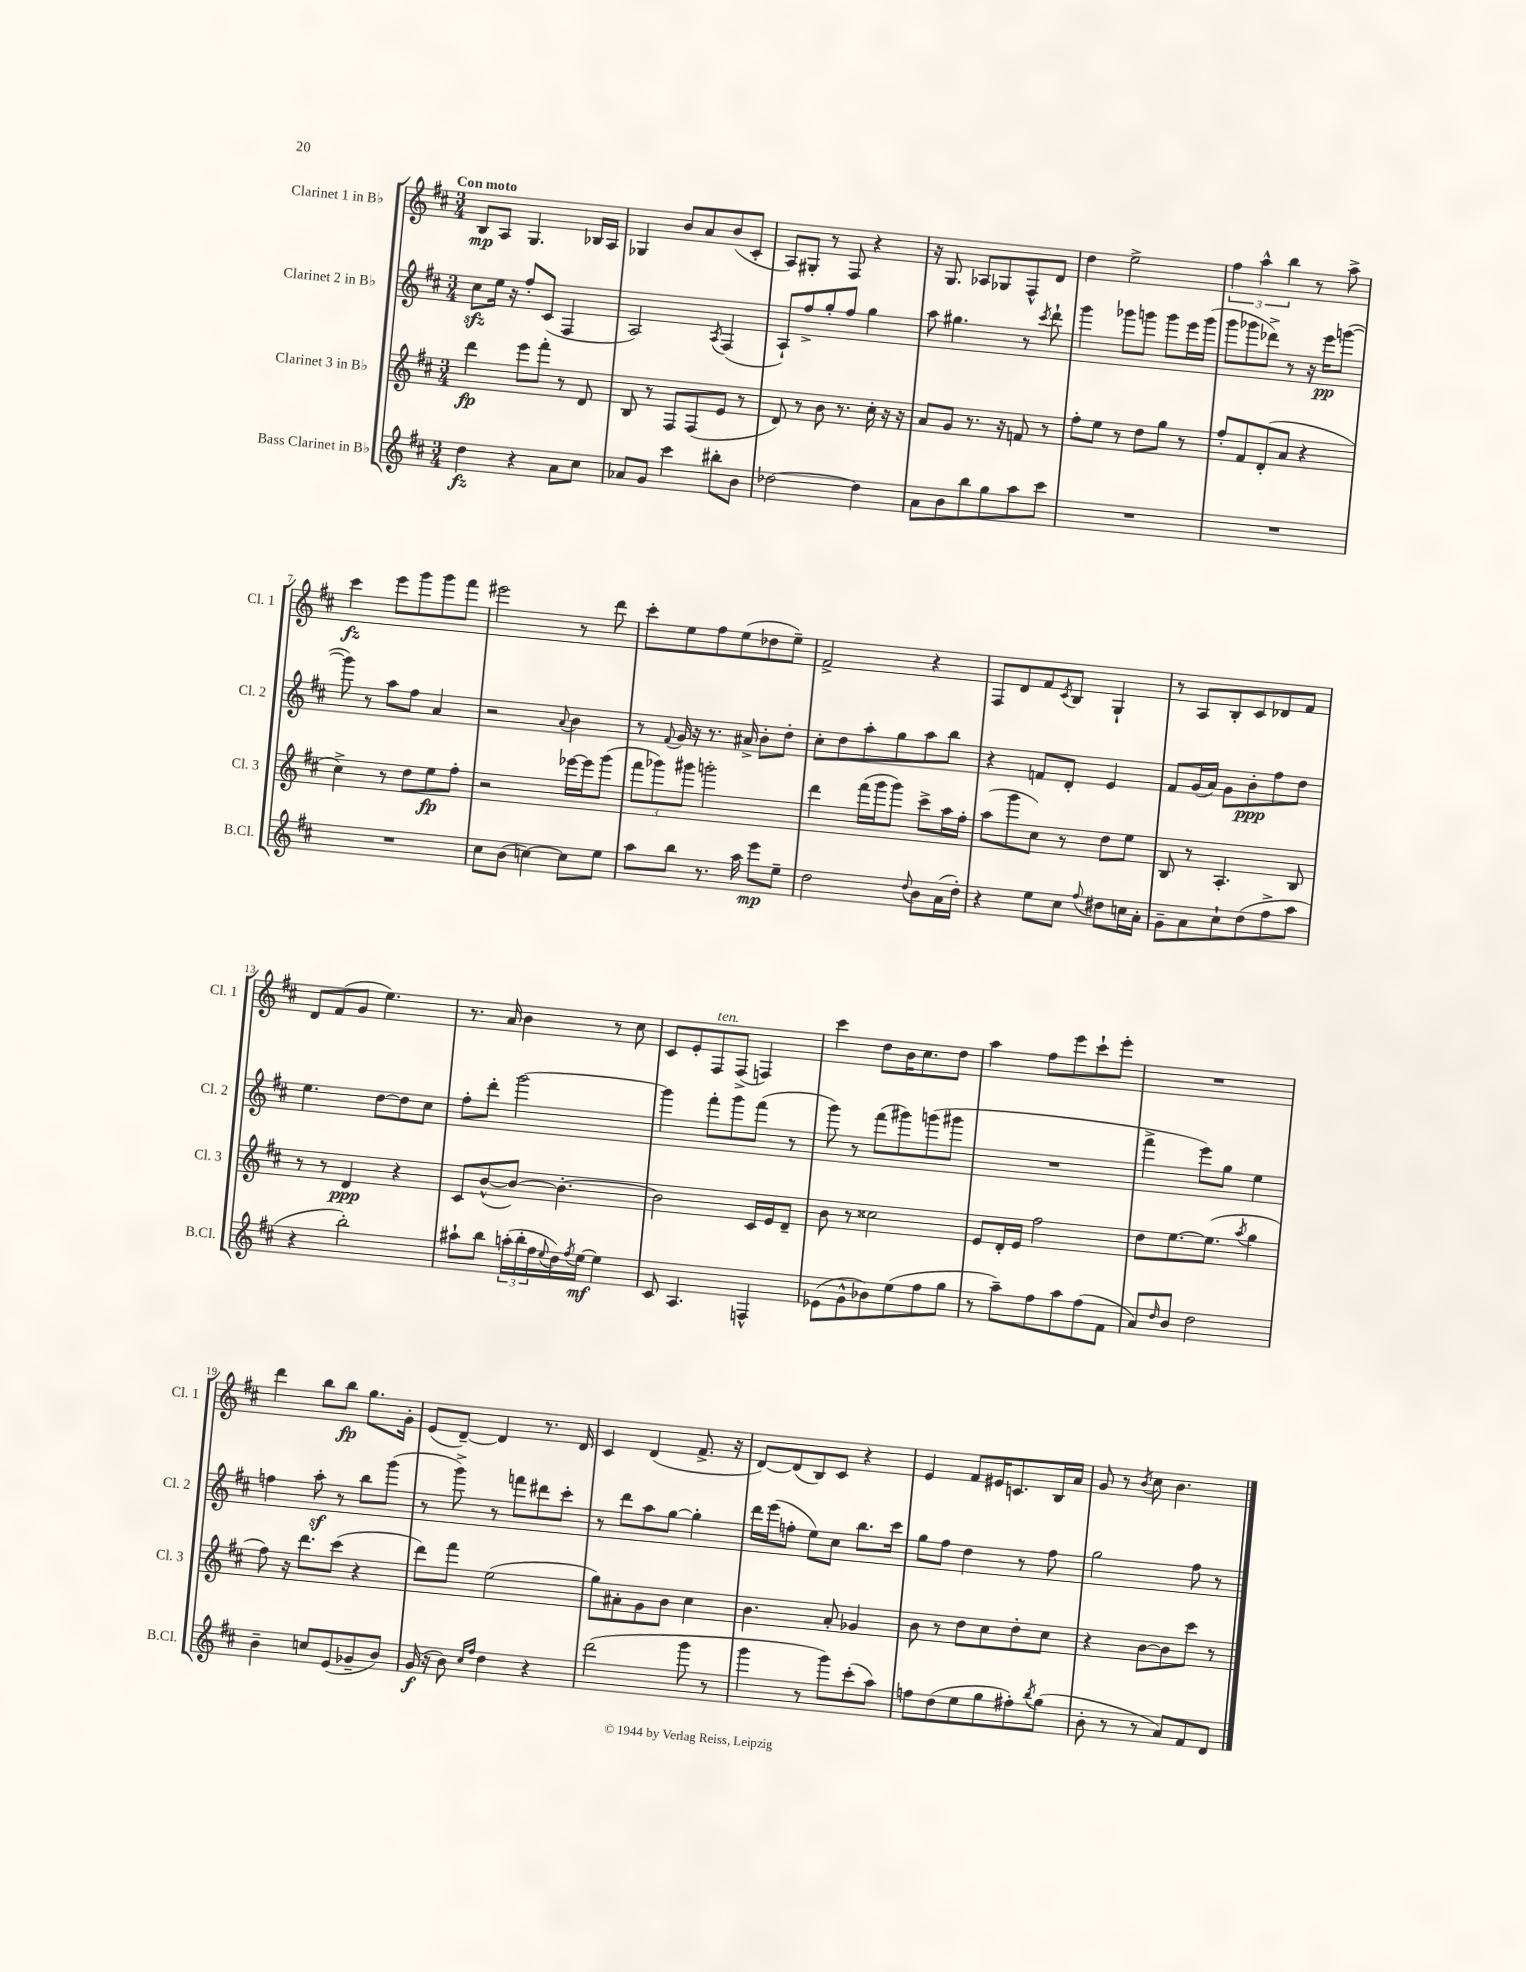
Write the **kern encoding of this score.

**kern	**dynam	**kern	**dynam	**kern	**dynam	**kern	**dynam
*part4	*part4	*part3	*part3	*part2	*part2	*part1	*part1
*staff4	*staff4	*staff3	*staff3	*staff2	*staff2	*staff1	*staff1
*I"Bass Clarinet in B♭	*	*I"Clarinet 3 in B♭	*	*I"Clarinet 2 in B♭	*	*I"Clarinet 1 in B♭	*
*I'B.Cl.	*	*I'Cl. 3	*	*I'Cl. 2	*	*I'Cl. 1	*
*clefG2	*	*clefG2	*	*clefG2	*	*clefG2	*
*k[f#c#]	*	*k[f#c#]	*	*k[f#c#]	*	*k[f#c#]	*
*M3/4	*	*M3/4	*	*M3/4	*	*M3/4	*
=1	=1	=1	=1	=1	=1	=1	=1
!	!	!	!	!	!	!LO:TX:a:B:t=Con moto	!
4dd\	fz	4ddd\	fp	8cc#zz\L	.	8B/L	mp
.	.	.	.	16ee\Jk	.	8A/J	.
.	.	.	.	16r	.	.	.
4r	.	8eee\L	.	8ff#'/L	.	4.G/	.
.	.	8fff#'\J	.	(8c#/J	.	.	.
8a\L	.	8r	.	4F#/	.	.	.
8cc#\J	.	8d/	.	.	.	16B-X/LL	.
.	.	.	.	.	.	16A/JJ	.
=2	=2	=2	=2	=2	=2	=2	=2
8a-X/L	.	8B/	.	2A/)	.	4G-X/	.
8g/J	.	8r	.	.	.	.	.
4ccc#\	.	8F#/L	.	.	.	8b/L	.
.	.	(8F#/	.	.	.	8a/	.
.	.	.	.	8qA/	.	.	.
8bb#X'\L	.	8e/J	.	(4F#/	.	(8b/	.
8b\J	.	8r	.	.	.	8c#'/J	.
=3	=3	=3	=3	=3	=3	=3	=3
[2dd-X\	.	8d/)	.	8A`/L)	.	8A/L)	.
.	.	8r	.	8ff#^/	.	8G#X'/J	.
.	.	8b\	.	8gg'/	.	8r	.
.	.	8.r	.	8ff#/J	.	8F#/	.
4dd-\]	.	.	.	4gg\	.	4r	.
.	.	16cc#'\	.	.	.	.	.
.	.	16r	.	.	.	.	.
.	.	16r	.	.	.	.	.
=4	=4	=4	=4	=4	=4	=4	=4
8a\L	.	8a/L	.	8aa\	.	16r	.
.	.	.	.	.	.	8.G/	.
8b\	.	8g/J	.	4.gg#X\	.	.	.
8bb\	.	8.r	.	.	.	8A-X/L	.
8gg\	.	.	.	.	.	8G-X/	.
.	.	16r	.	.	.	.	.
8aa\	.	8fn/	.	8r	.	8F#^^/	.
.	.	.	.	8qccc#/	.	.	.
8ccc#\J	.	8r	.	8ddd`\	.	8d/J	.
=5	=5	=5	=5	=5	=5	=5	=5
2.r	.	8ff#'\L	.	4ggg\	.	4dd\	.
.	.	8ee\J	.	.	.	.	.
.	.	8r	.	8ggg-X\L	.	2ee^\	.
.	.	8dd\L	.	8gggn\J	.	.	.
.	.	8gg\J	.	8ggg\L	.	.	.
.	.	8r	.	16eee\L	.	.	.
.	.	.	.	(16ggg\JJ	.	.	.
=6	=6	=6	=6	=6	=6	=6	=6
2.r	.	8ff#'/L	.	8ggg\L	.	6ff#\	.
.	.	8f#/	.	8ggg-X\	.	.	.
.	.	.	.	.	.	6aa^^\	.
.	.	(8d'/	.	8ddd-X^\J)	.	.	.
.	.	.	.	.	.	6bb\	.
.	.	8a/J	.	8r	.	.	.
.	.	4r	.	16r	.	8r	.
.	.	.	.	16eee\KL	pp	.	.
.	.	.	.	([8gggn\J	.	8aa^\	.
!!LO:LB:g=z
=7	=7	=7	=7	=7	=7	=7	=7
2.r	.	4cc#^\)	.	8ggg\])	.	4ccc#\	fz
.	.	.	.	8r	.	.	.
.	.	8r	.	8aa\L	.	8eee\L	.
.	.	8dd\L	.	8ff#\J	.	8ggg\	.
.	.	8ee\	fp	4a/	.	8ggg\	.
.	.	8ff#'\J	.	.	.	8fff#\J	.
=8	=8	=8	=8	=8	=8	=8	=8
8cc#\L	.	2r	.	2r	.	2eee#X\	.
(8b\J	.	.	.	.	.	.	.
[4ccn\)	.	.	.	.	.	.	.
.	.	.	.	8qqa/	.	.	.
8cc\L]	.	[16eee-X\LL	.	4b\	.	8r	.
.	.	16eee-\J]	.	.	.	.	.
8ee\J	.	(8ggg\J	.	.	.	8ddd\	.
=9	=9	=9	=9	=9	=9	=9	=9
8aa\L	.	12fff#\L	.	8r	.	8ccc#'\L	.
.	.	12ggg-X\)	.	.	.	.	.
.	.	.	.	8qqf#/	.	.	.
8bb\J	.	.	.	16g/	.	8ee\	.
.	.	12ggg#X\J	.	.	.	.	.
.	.	.	.	16r	.	.	.
8.r	.	2gggn'\	.	8.r	.	8ff#\	.
.	.	.	.	.	.	(8ee\	.
16aa\	.	.	.	16a#X^/	.	.	.
8eee\L	mp	.	.	8b'\L	.	8dd-X\	.
8ee~\J	.	.	.	8dd'\J	.	8ee~\J)	.
=10	=10	=10	=10	=10	=10	=10	=10
2dd\	.	4ddd\	.	8cc#'\L	.	2f#^/	.
.	.	.	.	8dd\	.	.	.
.	.	(16fff#\LL	.	8aa'\	.	.	.
.	.	16ggg\J	.	.	.	.	.
.	.	8ggg\J)	.	8gg\	.	.	.
8qqdd/	.	.	.	.	.	.	.
8b\L	.	8ccc#^\L	.	8aa\	.	4r	.
(16a\L	.	16aa\L	.	8bb\J	.	.	.
16dd'\JJ)	.	16ff#'\JJ	.	.	.	.	.
=11	=11	=11	=11	=11	=11	=11	=11
4r	.	(8aa\L	.	4r	.	8F#/L	.
.	.	8ggg\	.	.	.	8d/	.
8ee\L	.	8cc#\J)	.	8fn/L	.	8f#/	.
.	.	.	.	.	.	8qc#/	.
8cc#\J	.	8r	.	8d'/J	.	8B/J	.
8qqff#/	.	.	.	.	.	.	.
8dd#X\L	.	8dd\L	.	4e/	.	4G`/	.
16ccn\L	.	8ee\J	.	.	.	.	.
16a'\JJ	.	.	.	.	.	.	.
=12	=12	=12	=12	=12	=12	=12	=12
8g~\L	.	8B/	.	8f#/L	.	8r	.
8a\	.	8r	.	(16g/L	.	8A/L	.
.	.	.	.	16a/JJ)	.	.	.
8cc#`\	.	4.A'/	.	8g\L	.	8B'/	.
(8dd\	.	.	.	8b'\	ppp	8c#/	.
8ff#^\	.	.	.	8ff#\	.	8d-X/	.
8aa\J	.	8B/	.	8dd\J	.	8f#/J	.
!!LO:LB:g=z
=13	=13	=13	=13	=13	=13	=13	=13
4r	.	8r	.	4.ee\	.	8d/L	.
.	.	8r	.	.	.	(8f#/	.
2bb'\)	.	4d/	ppp	.	.	8g/J	.
.	.	.	.	[8dd\L	.	4.ee\)	.
.	.	4r	.	8dd\]	.	.	.
.	.	.	.	8cc#\J	.	.	.
=14	=14	=14	=14	=14	=14	=14	=14
8aa#X`\L	.	8c#/L	.	8ff#'\L	.	8.r	.
8bb\J	.	([8b^^/	.	8ddd'\J	.	.	.
.	.	.	.	.	.	16a/	.
(24aan'\LL	.	8b/J_)	.	[2ggg\	.	4b\	.
24bb'\	.	.	.	.	.	.	.
24ff#\	.	.	.	.	.	.	.
8qqee/	.	.	.	.	.	.	.
16dd\)	.	4.b'\_	.	.	.	.	.
8qff#/	.	.	.	.	.	.	.
[16ee\JJ	mf	.	.	.	.	.	.
4ee\]	.	.	.	.	.	8r	.
.	.	.	.	.	.	8cc#\	.
=15	=15	=15	=15	=15	=15	=15	=15
8c#/	.	2b\]	.	4ggg\]	.	8c#/L	.
4.A/	.	.	.	.	.	8e'/	.
!	!	!	!	!	!	!LO:TX:a:i:t=ten.	!
.	.	.	.	8fff#'\L	.	8F#/	.
.	.	.	.	8ggg\	.	(8F#^/J	.
4Fn^^/	.	16c#/LL	.	(8fff#\J	.	4Fn/)	.
.	.	16e/J	.	.	.	.	.
.	.	8d~/J	.	8r	.	.	.
=16	=16	=16	=16	=16	=16	=16	=16
(8e-X\L	.	8b\	.	8ggg\)	.	4ccc#\	.
8g^^\	.	8r	.	8r	.	.	.
8b-X\)	.	2cc##X\	.	(8fff#\L	.	8dd\L	.
(8ee\	.	.	.	8ggg#X\)	.	16b\K	.
.	.	.	.	.	.	8.cc#\	.
8ff#\	.	.	.	(8gggn\	.	.	.
8gg\J	.	.	.	8ggg#X\J	.	8dd\J	.
=17	=17	=17	=17	=17	=17	=17	=17
8r	.	8e/L	.	2.r	.	4aa\	.
8aa~\L)	.	16d'/L	.	.	.	.	.
.	.	16e/JJ	.	.	.	.	.
8ff#\	.	2ff#\	.	.	.	8ff#\L	.
8aa\	.	.	.	.	.	8eee\	.
(8ff#\	.	.	.	.	.	8ccc#`\	.
8f#\J	.	.	.	.	.	8eee'\J	.
=18	=18	=18	=18	=18	=18	=18	=18
8a/L)	.	8dd\L	.	4fff#^\	.	2.r	.
16qqdd/	.	.	.	.	.	.	.
8b/J	.	[8.ee\	.	.	.	.	.
2dd\	.	.	.	8eee\L)	.	.	.
.	.	(8.ee\J]	.	.	.	.	.
.	.	.	.	8gg\J	.	.	.
.	.	8qaa/	.	.	.	.	.
.	.	4gg\	.	4ee\	.	.	.
!!LO:LB:g=z
=19	=19	=19	=19	=19	=19	=19	=19
4b~\	.	8ff#\)	.	4ffn\	.	4ddd\	.
.	.	16r	.	.	.	.	.
.	.	8.ddd\L	.	.	.	.	.
8ccn/L	.	.	.	8aaz'\	.	8bb\L	.
(8e/	.	(8ccc#\J	.	8r	.	8bb\J	fp
8g-X~/	.	4r	.	8bb\L	.	8.gg\L	.
8b/J)	.	.	.	(8ggg\J	.	.	.
.	.	.	.	.	.	16g'\Jk	.
=20	=20	=20	=20	=20	=20	=20	=20
(16g/	f	8ddd\L)	.	8r	.	(8e/L	.
16r	.	.	.	.	.	.	.
8b\)	.	8fff#\J	.	8ggg^\)	.	[8d~/J)	.
16qqcc#/LL	.	.	.	.	.	.	.
16qqff#/JJ	.	.	.	.	.	.	.
4dd\	.	(2ee\	.	8r	.	4d/]	.
.	.	.	.	8fffn\L	.	.	.
4r	.	.	.	8ddd#X\	.	8.r	.
.	.	.	.	8ccc#'\J	.	.	.
.	.	.	.	.	.	16d/	.
=21	=21	=21	=21	=21	=21	=21	=21
(2ddd\	.	8gg\L)	.	8r	.	4c#/	.
.	.	8a#X'\	.	8ddd\L	.	.	.
.	.	8g\	.	8aa\	.	(4d/	.
.	.	8b\J	.	[8gg\J	.	.	.
8ggg\	.	4cc#\	.	4gg'\]	.	8.f#^/	.
8r	.	.	.	.	.	.	.
.	.	.	.	.	.	16r	.
=22	=22	=22	=22	=22	=22	=22	=22
4ggg\	.	4.b\	.	16ddd\LL	.	[8d/L)	.
.	.	.	.	(16eee\J	.	.	.
.	.	.	.	8ffn'\J	.	(8d/]	.
8r	.	.	.	8ee\L)	.	8B/)	.
8ggg\L)	.	8a'/	.	8cc#\J	.	8c#/J	.
(8ccc#'\	.	4g-X/	.	8.bb\L	.	4r	.
8aa\J)	.	.	.	.	.	.	.
.	.	.	.	16ccc#\Jk	.	.	.
=23	=23	=23	=23	=23	=23	=23	=23
8ffn\L	.	8b\	.	8gg\L	.	4e/	.
(8dd\	.	8r	.	8ff#\J	.	.	.
8ee\	.	8dd\L	.	4dd\	.	8f#/L	.
8gg\	.	8cc#\	.	.	.	16e#X/K	.
.	.	.	.	.	.	8.cn/	.
8ff#X'\)	.	8dd'\	.	8r	.	.	.
8qbb/	.	.	.	.	.	.	.
(8gg\J	.	8cc#\J	.	8ff#\	.	16B/L	.
.	.	.	.	.	.	16a/JJ	.
=24	=24	=24	=24	=24	=24	=24	=24
8b'\	.	4r	.	2gg\	.	8g/	.
8r	.	.	.	.	.	8r	.
.	.	.	.	.	.	8qb/	.
8r	.	[8b\L	.	.	.	8cc#\	.
8a/L)	.	8b\]	.	.	.	4.b\	.
8f#/	.	8ccc#\J	.	8ff#\	.	.	.
8d/J	.	8r	.	8r	.	.	.
==	==	==	==	==	==	==	==
*-	*-	*-	*-	*-	*-	*-	*-
